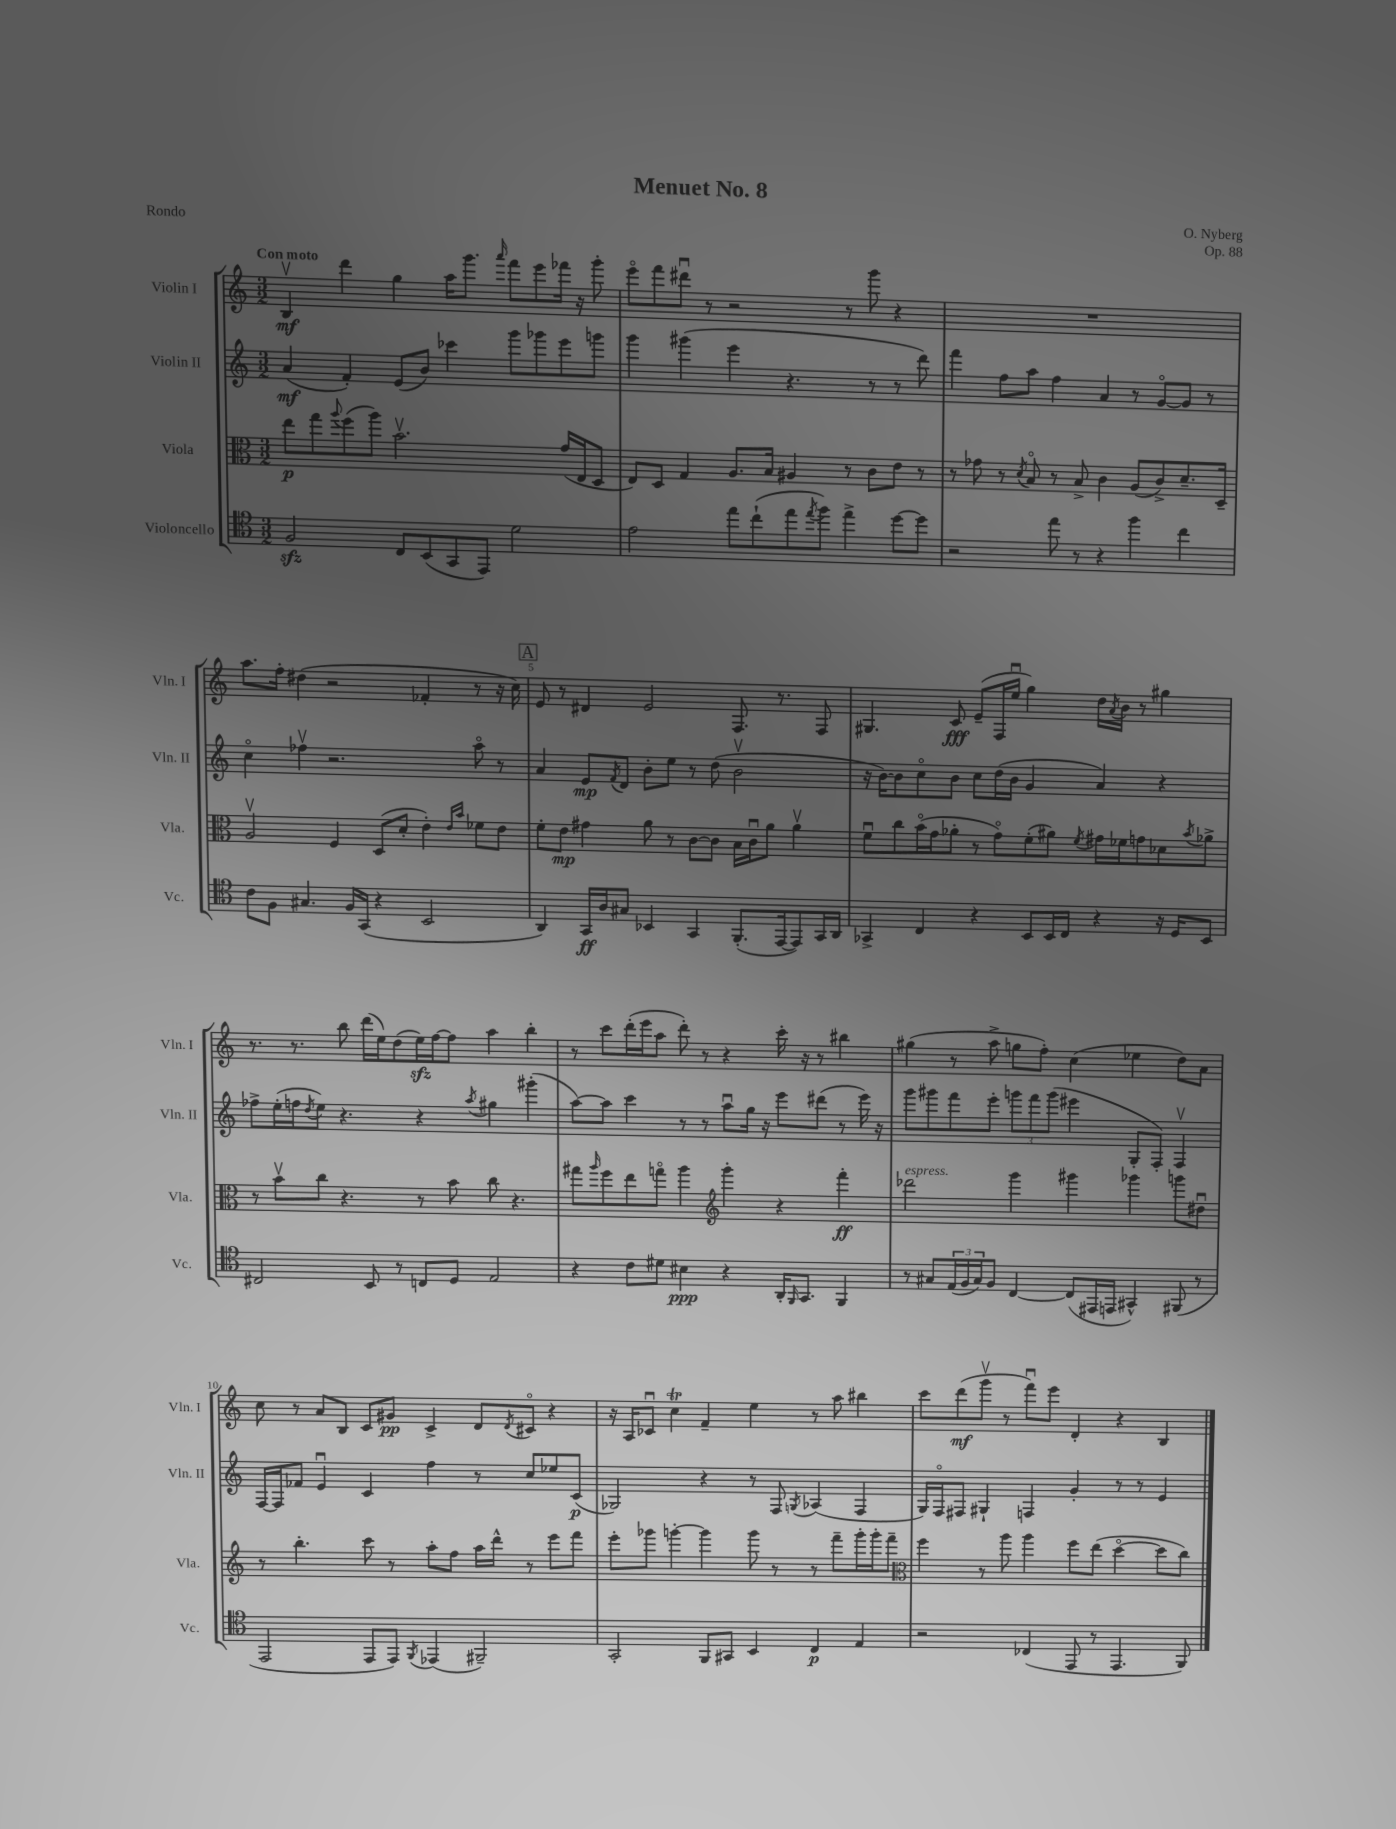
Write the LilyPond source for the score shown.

\header { title = "Menuet No. 8" composer = "O. Nyberg" opus = "Op. 88" piece = "Rondo" }
<<
\new StaffGroup <<
\new Staff = "s0" \with { instrumentName = "Violin I" shortInstrumentName = "Vln. I" } {
    \clef treble \key c \major \numericTimeSignature \time 3/2 \tempo "Con moto"
    b4\upbow\mf d'''4 g''4 a''16 g'''8. \grace { a'''16 } f'''8 e'''8 fes'''16 r16 g'''8-. |
    e'''8\flageolet f'''8 dis'''8\downbow r8 r2 r8 g'''8 r4 |
    R1. |
    a''8. f''16-. dis''4( r2 fes'4-. r8 r16 c''16) |
    \mark \markup { \box "A" } e'8 r8 dis'4 e'2 f8. r8. f8 |
    gis4. c'8\fff e'8--( f16 e''16\downbow g''4) d''16 \acciaccatura { a'8 } b'16 r8 gis''4 |
    r8. r8. b''8 d'''16( e''16) d''8( e''16\sfz) f''16~ f''8 a''4 b''4-. |
    r8 c'''8 d'''16-.( e'''16 a''8 d'''8-.) r8 r4 c'''16-. r16 r8 bis''4 |
    gis''4( r8 a''8-> g''8 f''8-.) c''4( ees''4 d''8) a'8 |
    c''8 r8 a'8 b8 c'8 gis'8\pp c'4-> d'8 \acciaccatura { d'8 } cis'8\flageolet r4 |
    r16 a16 ces'8\downbow c''4\trill f'4-- e''4 r8 a''8 bis''4 |
    c'''8 d'''8\mf( g'''8\upbow r8 f'''8\downbow) e'''8 d'4-. r4 b4 \bar "|." |
}
\new Staff = "s1" \with { instrumentName = "Violin II" shortInstrumentName = "Vln. II" } {
    \clef treble \key c \major \numericTimeSignature \time 3/2
    a'4\mf( f'4-.) e'8( b'8) ces'''4 g'''8 ges'''8 e'''8 g'''8 |
    g'''4 gis'''4( e'''4 r4. r8 r8 d'''8) |
    f'''4 f''8 a''8 f''4 a'4 r8 g'8~\flageolet g'8 r8 |
    c''4\flageolet fes''4\upbow r2. a''8\flageolet r8 |
    \mark \markup { \box "A" } a'4 e'8\mp \acciaccatura { f'8 } d'8 b'8-. e''8 r8 d''8( b'2\upbow |
    r16 b'16~) b'8 c''8\flageolet b'8 c''8 d''16( b'16 g'4 a'4) r4 |
    fes''8-> e''16-.( f''16 \acciaccatura { d''8 } e''8) r4. r4 \acciaccatura { a''8 } gis''4 gis'''4-.( |
    a''8~) a''8 c'''4 r8 r8 a''8\downbow g''16 r16 e'''8 dis'''8( r8 e'''16) r16 |
    g'''8 gis'''8 f'''8 e'''8-. \tuplet 3/2 { g'''8 f'''8 g'''8( } eis'''4 g8-. f8-.) f4\upbow |
    f16~ f16 fes'8 e'4\downbow c'4 f''4 r8 c''8 ees''8 c'8\p( |
    ges2) r4 r8 f8 \acciaccatura { g8 } aes4( f4 |
    g16) f16\flageolet fis8 gis4-! f4 g'4-. r8 r8 e'4 \bar "|." |
}
\new Staff = "s2" \with { instrumentName = "Viola" shortInstrumentName = "Vla." } {
    \clef alto \key c \major \numericTimeSignature \time 3/2
    e''8\p g''8 \appoggiatura { a''8 } f''8( a''8) b'2.\upbow g'16( e16 d8 |
    e8) d8 g4 a8. b16 ais4 r8 c'8 e'8 r8 |
    r8 ges'8 r8 \acciaccatura { d'8 } b8\flageolet r8 b8-> c'4 a8( c'8->) d'8.-- d16-- |
    a2\upbow f4 d8( d'8-. e'4-.) \grace { e'16 b'16 } fes'8 e'8 |
    \mark \markup { \box "A" } f'8-. e'8\mp gis'4 a'8 r8 c'8~ c'8 b16 c'16\downbow a'8 a'4\upbow |
    f'8\downbow c''8 b'16\flageolet( g'16 aes'8-. r8 g'8\flageolet) f'8-.( ais'8) \acciaccatura { f'8 } gis'16 fes'16 g'8 des'8 \acciaccatura { b'8 } aes'8-> |
    r8 b'8\upbow c''8 r4. r8 b'8 c''8 r4. |
    gis''8 \grace { a''16 } f''8 e''8 g''8\flageolet a''4 \clef treble g'''4-. r4 f'''4-.\ff |
    des'''2^\markup { \italic "espress." } g'''4 gis'''4 ges'''4 g'''8 dis''8\downbow |
    r8 b''4.-. c'''8 r8 a''8-. f''8 a''16 d'''16-^ r8 e'''8 f'''8 |
    e'''8-. ges'''8 g'''4~-. g'''4 g'''8 r8 r8 f'''8-- g'''16-. g'''16-. f'''8-- |
    \clef alto f''4 r8 a''8 a''4 f''8 e''8( d''4~\flageolet d''8 c''8) \bar "|." |
}
\new Staff = "s3" \with { instrumentName = "Violoncello" shortInstrumentName = "Vc." } {
    \clef tenor \key c \major \numericTimeSignature \time 3/2
    f2\sfz c8 b,8( g,8 e,8) d'2 |
    e'2 e''8 c''8-!( e''8 \acciaccatura { e''8 } f''8) e''4-> d''8~ d''8 |
    r2 e''8 r8 r4 f''4 c''4 |
    c'8 f8 gis4. f16 g,16( r4 b,2 |
    \mark \markup { \box "A" } a,4) g,16\ff a16 gis8 bes,4 g,4 f,8.-.( e,16~ e,8) g,16 a,16 |
    ges,4-> c4 r4 b,8 b,16 c16 r4 r16 d16 b,8 |
    cis2 b,8 r8 c8 d8 e2 |
    r4 c'8 dis'8 bis4\ppp r4 a,16-. \grace { f,16 } g,8. f,4 |
    r8 gis8 \tuplet 3/2 { e16( f16 gis16) } f8 c4~ c8( eis,16 e,16 gis,4-^) fis,8( r8 |
    e,2 e,8 e,8) \acciaccatura { f,8 } ees,4( fis,2--) |
    g,2-. f,8 gis,8 b,4 c4\p e4 |
    r2 ces4( e,8 r8 e,4. f,8) \bar "|." |
}
>>
>>
\layout { \context { \Score \override BarNumber.break-visibility = ##(#f #t #t) barNumberVisibility = #(every-nth-bar-number-visible 5) } }
